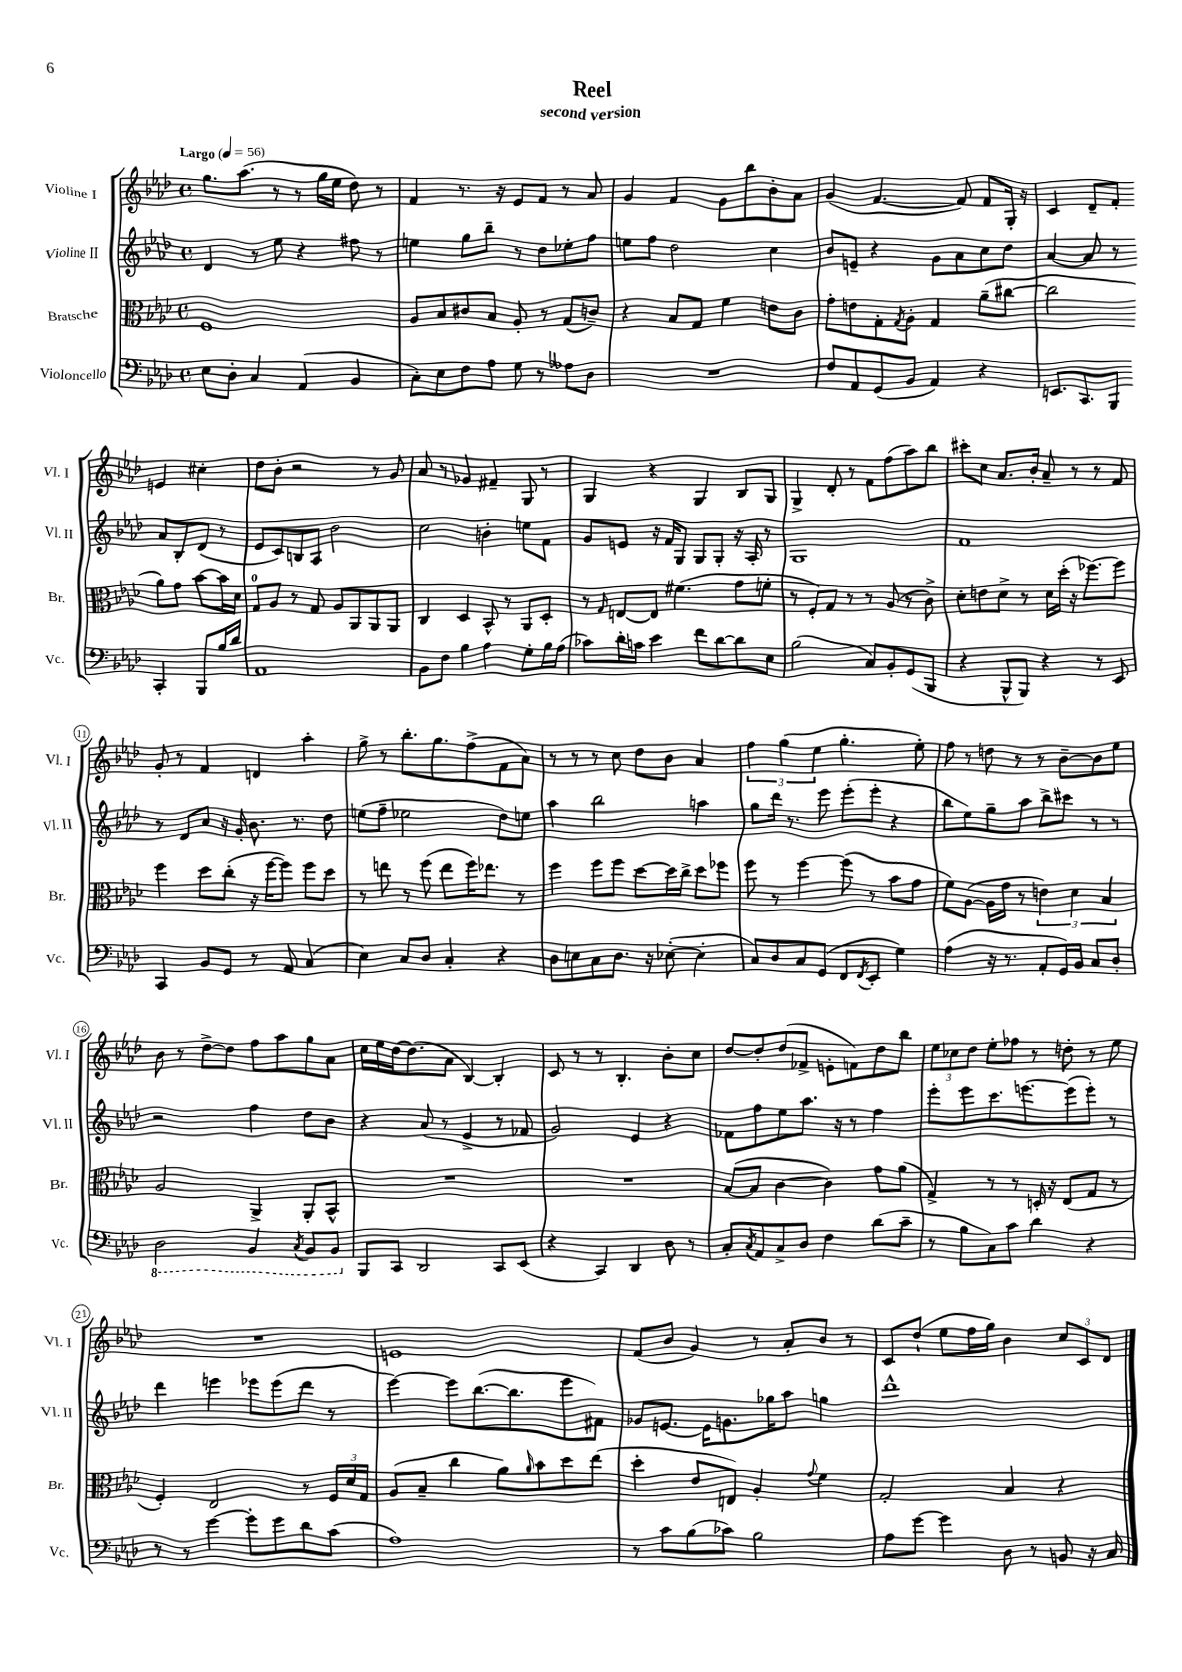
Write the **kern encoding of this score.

**kern	**kern	**kern	**kern
*part4	*part3	*part2	*part1
*staff4	*staff3	*staff2	*staff1
*I"Violoncello	*I"Bratsche	*I"Violine II	*I"Violine I
*I'Vc.	*I'Br.	*I'Vl. II	*I'Vl. I
*clefF4	*clefC3	*clefG2	*clefG2
*k[b-e-a-d-]	*k[b-e-a-d-]	*k[b-e-a-d-]	*k[b-e-a-d-]
*M4/4	*M4/4	*M4/4	*M4/4
*met(c)	*met(c)	*met(c)	*met(c)
*MM56	*MM56	*MM56	*MM56
=1	=1	=1	=1
!	!	!	!LO:TX:a:B:t=Largo
8E-\L	1F	4d-/	8.gg\L
8D-'\J	.	.	.
.	.	.	(8.aa-\J
4C/	.	8r	.
.	.	8ee-\	8r
(4AA-/	.	4r	8r
.	.	.	16gg\LL
.	.	.	16ee-\JJ
4BB-/	.	8ff#X\	8dd-\)
.	.	8r	8r
=2	=2	=2	=2
8C'\L)	8A-/L	4een\	4f/
8E-\	8B-/	.	.
8F\	8c#X/	8gg\L	8.r
8A-\J	8B-/J	8bb-~\J	.
.	.	.	16r
8G\	8A-'/	8r	8e-/L
8r	8r	8dd-\L	8f/J
8A--X\L	(8G/L	8ee-X'\	8r
8D-\J	8cn~/J)	8ff\J	8a-/
=3	=3	=3	=3
1r	4r	8een\L	4g/
.	.	8ff\J	.
.	8B-/L	2dd-\	4f/
.	8G/J	.	.
.	4f\	.	8g\L
.	.	.	8bb-\
.	8en\L	4cc\	8b-'\
.	8c\J	.	8a-\J
=4	=4	=4	=4
8F/L	8g'\L	8b-/L	(4g/
8AA-/	8en\	8en~/J	.
(8GG/	8G'\	4r	[4.f/
.	8qG/	.	.
8BB-/J	8A-'\J	.	.
4AA-/)	4G/	8g\L	.
.	.	8a-\	8f/])
4r	(8a-~\L	8cc\	8f/L
.	[8cc#X\J	8dd-\J	16G'/Jk
.	.	.	16r
=5	=5	=5	=5
8.EEn/L	2cc#\]	[4a-/	4c/
8.CC/	.	.	.
.	.	8a-/]	8d-~/L
8BBB-/J	.	8r	8f'/J
4CC'/	8a-\L)	8a-/L	4en/
.	8g\J	8B-'/	.
8BBB-/L	[8b-\L	(8d-/J	4cc#X'\
16B-/L	16b-\L]	8r	.
16d-/JJ	16d-\JJ	.	.
!!LO:LB:g=z
=6	=6	=6	=6
1AA-	8G/L	8e-/L	8dd-\L
.	8A-/J	8c/)	8b-'\J
.	8r	8Bn/	2r
.	8G/	8A-/J	.
.	8A-/L	2b-\	.
.	8AA-/	.	.
.	8AA-/	.	8r
.	8AA-/J	.	8g/
=7	=7	=7	=7
8BB-\L	4C/	2cc\	8a-/
8F\J	.	.	8r
4B-\	4D-/	.	4g-X/
4A-\	8BB-^^/	4bn'\	4f#X~/
.	8r	.	.
8G'\L	8AA-/L	8een\L	8G/
16B-\L	8D-'/J	8f\J	8r
(16A-\JJ	.	.	.
=8	=8	=8	=8
8c-X\L)	8r	8g/L	4G/
.	16qqG/	.	.
16d-'\L	[8En/L	8en/J	.
16cn\JJ	.	.	.
4e-\	8E/J]	16r	4r
.	.	16f/KL	.
.	(4.f#X\	8G/J	.
8f\L	.	8G/L	4G/
[8d-\	.	8G'/J	.
8d-\]	8g\L	16r	8B-/L
.	.	16A-'/	.
8E-\J	8fn'\J	8r	8G/J
=9	=9	=9	=9
(2B-\	8r	1G	4G^/
.	8F'/L)	.	.
.	8G/J	.	8d-'/
.	8r	.	8r
8C/L)	8r	.	8f\L
8BB-'/	(8A-/	.	(8ff\
(8GG/	8r	.	8aa-\)
8BBB-/J	8c^\)	.	8bb-\J
=10	=10	=10	=10
4r	8d-'\L	1f	8ccc#X'\L
.	8en\	.	8cc\J
8BBB-^^/L	8d-^\J	.	8.a-/L
8BBB-/J)	8r	.	.
.	.	.	16b-'/Jk
4r	16d-\LL	.	8a-~/
.	(16dd-'\JJ	.	.
.	16r	.	8r
.	[8.ff-X\L)	.	.
8r	.	.	8r
8EE-/	8ff-\J]	.	8f/
!!LO:LB:g=z
=11	=11	=11	=11
4CC/	4ff\	8r	8g'/
.	.	8d-/L	8r
8BB-/L	8dd-\L	8a-/J	4f/
8GG/J	(8cc'\J	16r	.
.	.	16g'/	.
8r	16r	8.b-\	4dn/
.	[16ff\KL	.	.
8AA-/	8ff\J])	.	.
.	.	8.r	.
(4C/	8ff\L	.	4aa-'\
.	8dd-\J	8dd-\	.
=12	=12	=12	=12
4E-\)	8r	(8een\L	8gg^\
.	8een\	8ff~\J	8r
8C/L	8r	2ee-X\	8.bb-'\L
8D-/J	(8ff\	.	.
.	.	.	8.gg\
4C'/	8ee\L	.	.
.	16ff\K)	.	(8ff^\
.	8.ee-X\J	.	.
4r	.	8dd-\L)	8f\
.	8r	8een\J	8a-\J)
=13	=13	=13	=13
8D-\L	4ff\	4aa-\	8r
8En\	.	.	8r
8C\	8ff\L	2bb-\	8r
8.D-\J	8ff\J	.	8cc\
.	[8dd-\L	.	8dd-\L
16r	.	.	.
([8E-X'\	16dd-\L]	.	8b-\J
.	16cc^\JJ	.	.
4E-'\]	8dd-\L	4aan\	4a-/
.	8ff-X\J	.	.
=14	=14	=14	=14
8C/L)	8ff\	8gg\L	6ff\
8D-/	8r	16ddd-\Jk	.
.	.	.	(6gg\
.	.	8.r	.
8C/	[4ff\	.	.
.	.	.	6ee-\
(8GG/J	.	8eee-\	.
8FF/L	(8ff\]	(8eee-'\L	4.gg'\
8qFF/	.	.	.
8EE-'/J	8r	8eee-'\J	.
4G\)	8b-\L	4r	.
.	8g\J	.	8ee-'\)
=15	=15	=15	=15
(4A-\	8f\L)	8bb-\L	8ff\
.	([8A-\J	8ee-\)	8r
16r	16A-\LL]	8gg~\	8ddn\
8.r	16g\JJ	.	.
.	8r	8aa-\J	8r
8AA-'/L	6en\)	8bb-^\L	8r
16GG/L)	.	8ccc#X\J	[8b-~\L
.	6d-\	.	.
16BB-/JJ	.	.	.
8C/L	.	8r	8b-\]
.	6B-/	.	.
8D-'/J	.	8r	8ee-\J
!!LO:LB:g=z
=16	=16	=16	=16
*8ba	*	*	*
2DD-\	2A-/	2r	8b-\
.	.	.	8r
.	.	.	[8dd-^\L
.	.	.	8dd-\J]
4BBB-/	4AA-^/	4ff\	8ff\L
.	.	.	8aa-\
8qCC/	.	.	.
8BBB-/L	8AA-'/L	8dd-\L	8gg\
8BBB-/J	8BB-^^/J	8b-\J	8a-\J
=17	=17	=17	=17
*X8ba	*	*	*
8BBB-/L	1r	4r	16cc\LL
.	.	.	16ee-\
8CC/J	.	.	[16dd-\J
.	.	.	(8.dd-\]
2DD-/	.	(8a-/	.
.	.	8r	8a-\J
.	.	4e-^/	[4B-/)
8CC/L	.	8r	4B-'/]
(8EE-/J	.	8f-X/	.
=18	=18	=18	=18
4r	1r	2g/)	8c/
.	.	.	8r
4CC/)	.	.	8r
.	.	.	4.B-'/
4DD-/	.	4e-/	.
8D-\	.	4r	8b-'\L
8r	.	.	8cc\J
=19	=19	=19	=19
8C'/L	([8B-/L	8f-X\L	[8dd-/L
8qC/	.	.	.
8AA-/	8B-/J]	8ff\	8dd-'/]
8C^/	[4c\	8ee-\	(8dd-/
8D-/J	.	8.aa-\J	8f-X^/J
4F\	4c\])	.	8en'\L
.	.	16r	.
.	.	8r	8fn\)
(8d-\L	8g\L	4ff\	8dd-\
8c~\J	(8a-\J	.	8bb-\J
=20	=20	=20	=20
8r	4G^/)	8eee-'\L	12ee-\L
.	.	.	12cc-X\
8B-\L	.	8eee-\	.
.	.	.	12dd-\J
8C\)	8r	8.ccc\	8ee-'\L
8c\J	8r	.	8ff-X\J
.	.	[8.eeen\	.
4d-\	16Dn'/	.	8r
.	16r	.	.
.	(8E-/L	(8eee\]	8ddn'\
4r	8G/J	8eee'\J)	8r
.	8r	8r	8ee-\
!!LO:LB:g=z
=21	=21	=21	=21
8r	4F'/)	4ddd-\	1r
8r	.	.	.
[4g\	2E-/	4eeen\	.
8g'\L]	.	8eee-X\L	.
8g\	.	(8eee-\	.
8d-\	8r	8ddd-\J	.
(8c\J	24F/LL	8r	.
.	24d-/	.	.
.	24G/JJ	.	.
=22	=22	=22	=22
1A-)	(8A-/L	[4eee-\)	1en
.	8B-~/J	.	.
.	4cc\	8eee-\L]	.
.	.	([8.bb-\	.
.	8a-\L)	.	.
.	.	8.bb-\]	.
.	16qqa-/	.	.
.	8b-\	.	.
.	8dd-\	8eee-\	.
.	(8ee-\J	8f#X\J)	.
=23	=23	=23	=23
8r	4dd-'\	8g-X/L	(8f/L
8c\L	.	[8.en/J	8b-/J
(8B-\	8e-/L	.	4g/)
.	.	16e\KL]	.
8c-X\J)	8En/J)	8.gn\	.
2B-\	4A-'/	.	8r
.	.	16gg-X\K	.
.	.	8aa-\J	8a-'/L
.	8qqg/	.	.
.	4f\	4ggn\	8b-/J
.	.	.	8r
=24	=24	=24	=24
8A-\L	2G'/	1ddd-^^	8c/L
[8g\J	.	.	(8dd-`/J
4g\]	.	.	8ee-\L
.	.	.	16ff\L
.	.	.	16gg\JJ)
8D-\	4B-/	.	4b-\
8r	.	.	.
8BBn/	4r	.	12cc/L
.	.	.	12c/
16r	.	.	.
.	.	.	12d-/J
16C/	.	.	.
==	==	==	==
*-	*-	*-	*-
